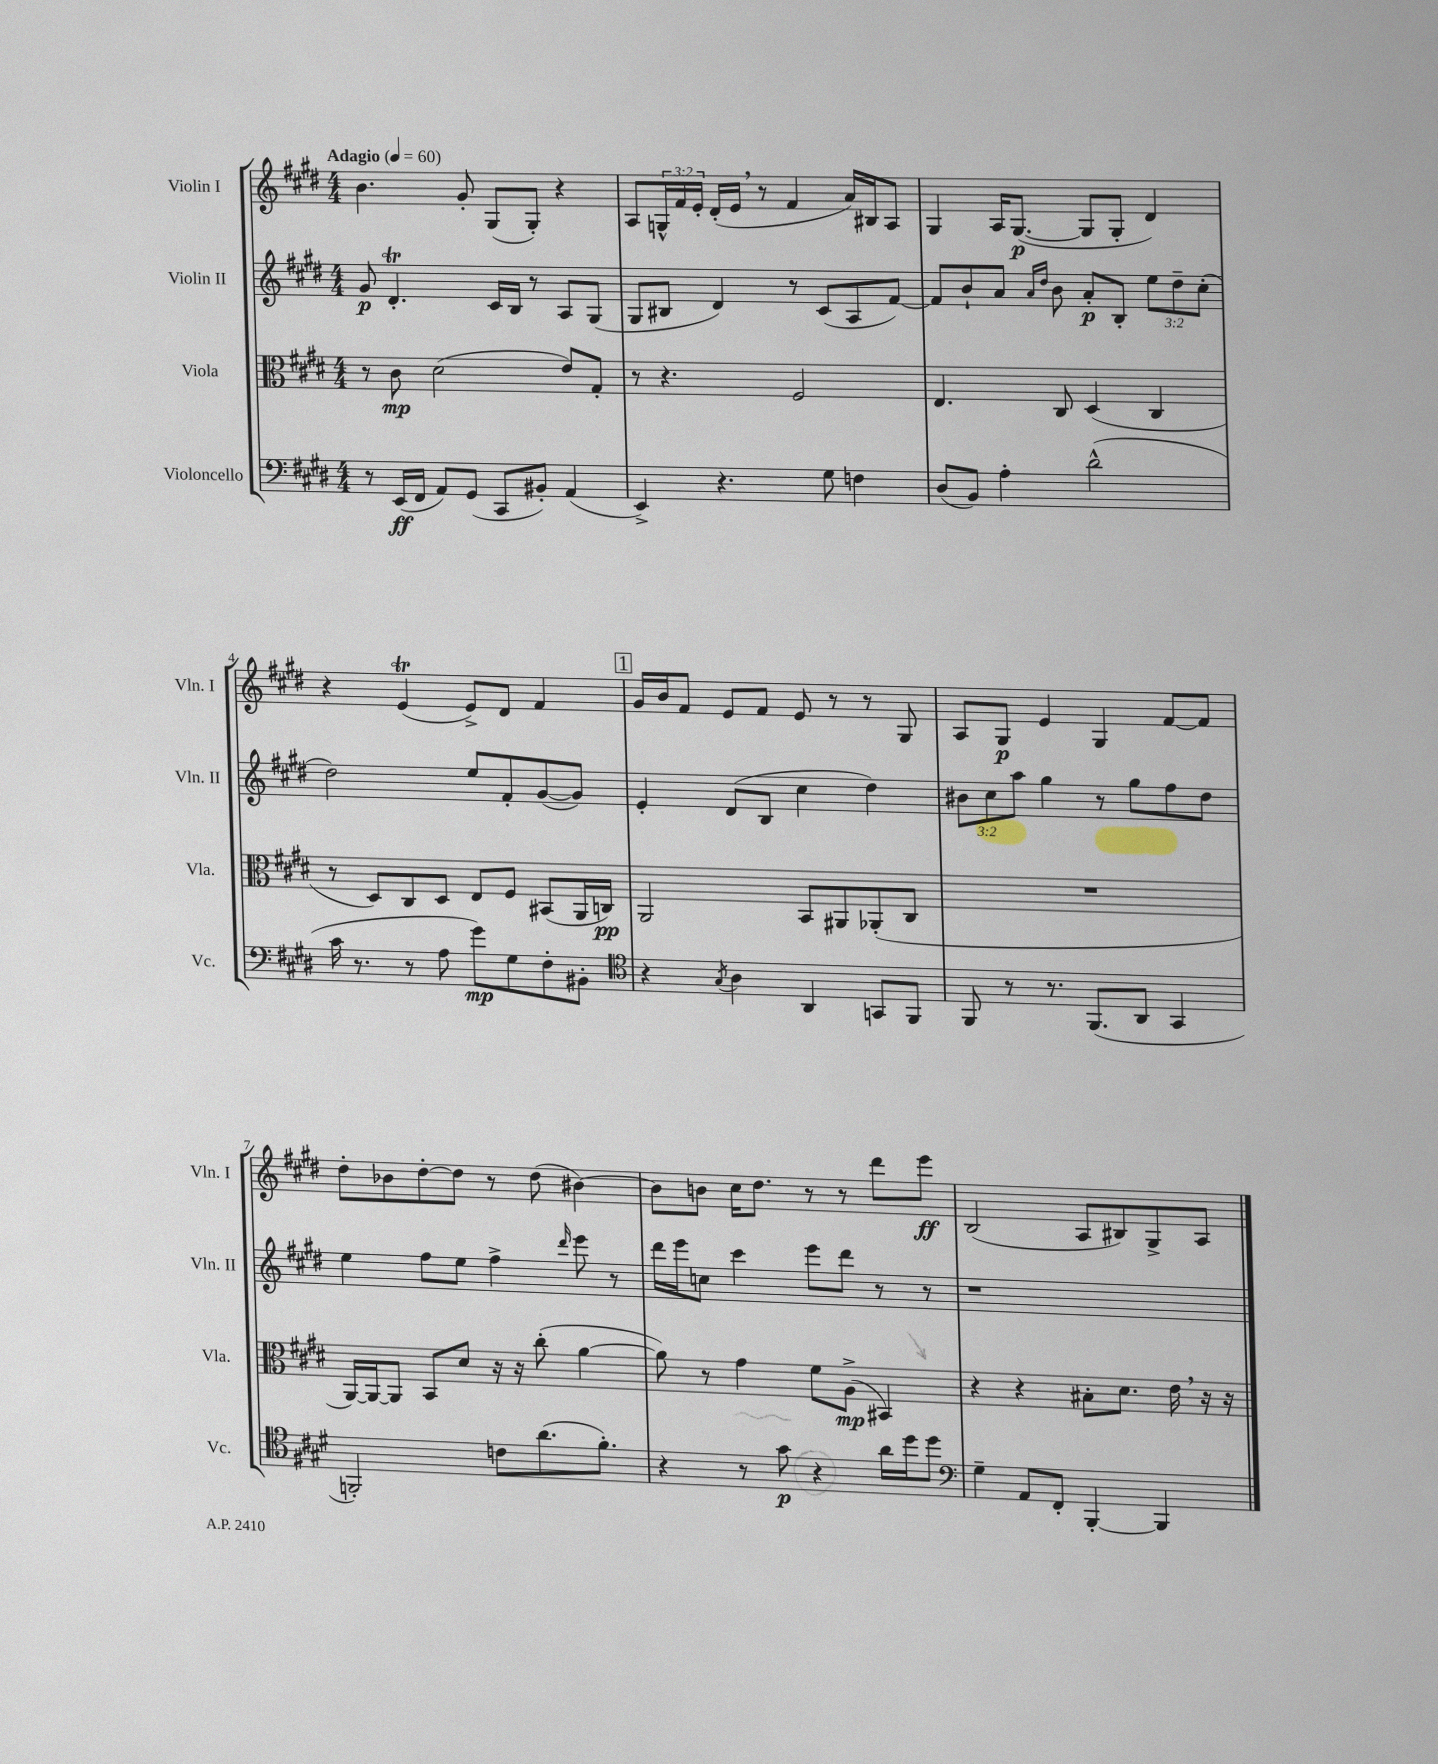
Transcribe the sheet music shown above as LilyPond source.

<<
\new StaffGroup <<
\new Staff = "s0" \with { instrumentName = "Violin I" shortInstrumentName = "Vln. I" } {
    \clef treble \key e \major \numericTimeSignature \time 4/4 \override Staff.TupletNumber.text = #tuplet-number::calc-fraction-text \tempo "Adagio" 4 = 60
    b'4. gis'8-. gis8( gis8-.) r4 |
    a8 \tuplet 3/2 { g16-^ fis'16 e'16-. } dis'16-.( e'16 \breathe r8 fis'4 a'16) bis16 a8 |
    gis4 a16 gis8.~\p( gis8 gis8-. dis'4) |
    r4 e'4\trill( e'8->) dis'8 fis'4 |
    \mark \markup { \box "1" } gis'16 b'16 fis'8 e'8 fis'8 e'8 r8 r8 gis8 |
    a8 gis8\p e'4 gis4 fis'8~ fis'8 |
    dis''8-. bes'8 dis''8~-. dis''8 r8 dis''8( bis'4~) |
    bis'8 b'8 cis''16 dis''8. r8 r8 dis'''8 e'''8\ff |
    b2( a8 bis8) gis8-> a8 \bar "|." |
}
\new Staff = "s1" \with { instrumentName = "Violin II" shortInstrumentName = "Vln. II" } {
    \clef treble \key e \major \numericTimeSignature \time 4/4 \override Staff.TupletNumber.text = #tuplet-number::calc-fraction-text
    gis'8\p dis'4.-.\trill cis'16 b16 r8 a8 gis8( |
    gis8 bis8 dis'4) r8 cis'8( a8 fis'8~) |
    fis'8 b'8-! a'8 \grace { a'16 dis''16 } b'8 a'8-.\p b8-. \tuplet 3/2 { e''8 dis''8-- cis''8-.( } |
    dis''2) e''8 fis'8-. gis'8~( gis'8) |
    \mark \markup { \box "1" } e'4-. dis'8( b8 cis''4 dis''4) |
    \tuplet 3/2 { bis'8 cis''8 a''8 } gis''4 r8 gis''8 fis''8 dis''8 |
    e''4 fis''8 e''8 fis''4-> \grace { dis'''16 } e'''8 r8 |
    dis'''16 e'''16 c''8 cis'''4 e'''8 dis'''8 r8 r8 |
    r1 \bar "|." |
}
\new Staff = "s2" \with { instrumentName = "Viola" shortInstrumentName = "Vla." } {
    \clef alto \key e \major \numericTimeSignature \time 4/4
    r8 cis'8\mp dis'2( e'8) gis8-. |
    r8 r4. fis2 |
    e4. cis8 dis4( cis4 |
    r8 dis8) cis8 dis8 e8 fis8 bis,8( a,16 c16\pp) |
    \mark \markup { \box "1" } a,2 b,8 ais,8 aes,8-.( cis8 |
    R1 |
    a,16~) a,16~ a,8 b,8 dis'8 r16 r16 cis''8-.( a'4~ |
    a'8) r8 gis'4 fis'8 a8->\mp( bis,4) |
    r4 r4 bis8-. dis'8. e'16 \breathe r16 r16 \bar "|." |
}
\new Staff = "s3" \with { instrumentName = "Violoncello" shortInstrumentName = "Vc." } {
    \clef bass \key e \major \numericTimeSignature \time 4/4
    r8 e,16\ff( fis,16 a,8) gis,8( cis,8 bis,8-.) a,4( |
    e,4->) r4. gis8 f4 |
    dis8( b,8) a4-. dis'2-^( |
    cis'16 r8. r8 a8 gis'8\mp) gis8 fis8-. bis,8-. |
    \mark \markup { \box "1" } \clef tenor r4 \acciaccatura { gis8 } a4 a,4 g,8 fis,8 |
    fis,8 r8 r8. fis,8.( a,8 gis,4 |
    f,2-.) c'8 a'8.( fis'8.-.) |
    r4 r8 gis'8\p r4 a'16 dis''16 dis''8 |
    \clef bass gis4-- a,8 fis,8-. b,,4~-. b,,4 \bar "|." |
}
>>
>>
